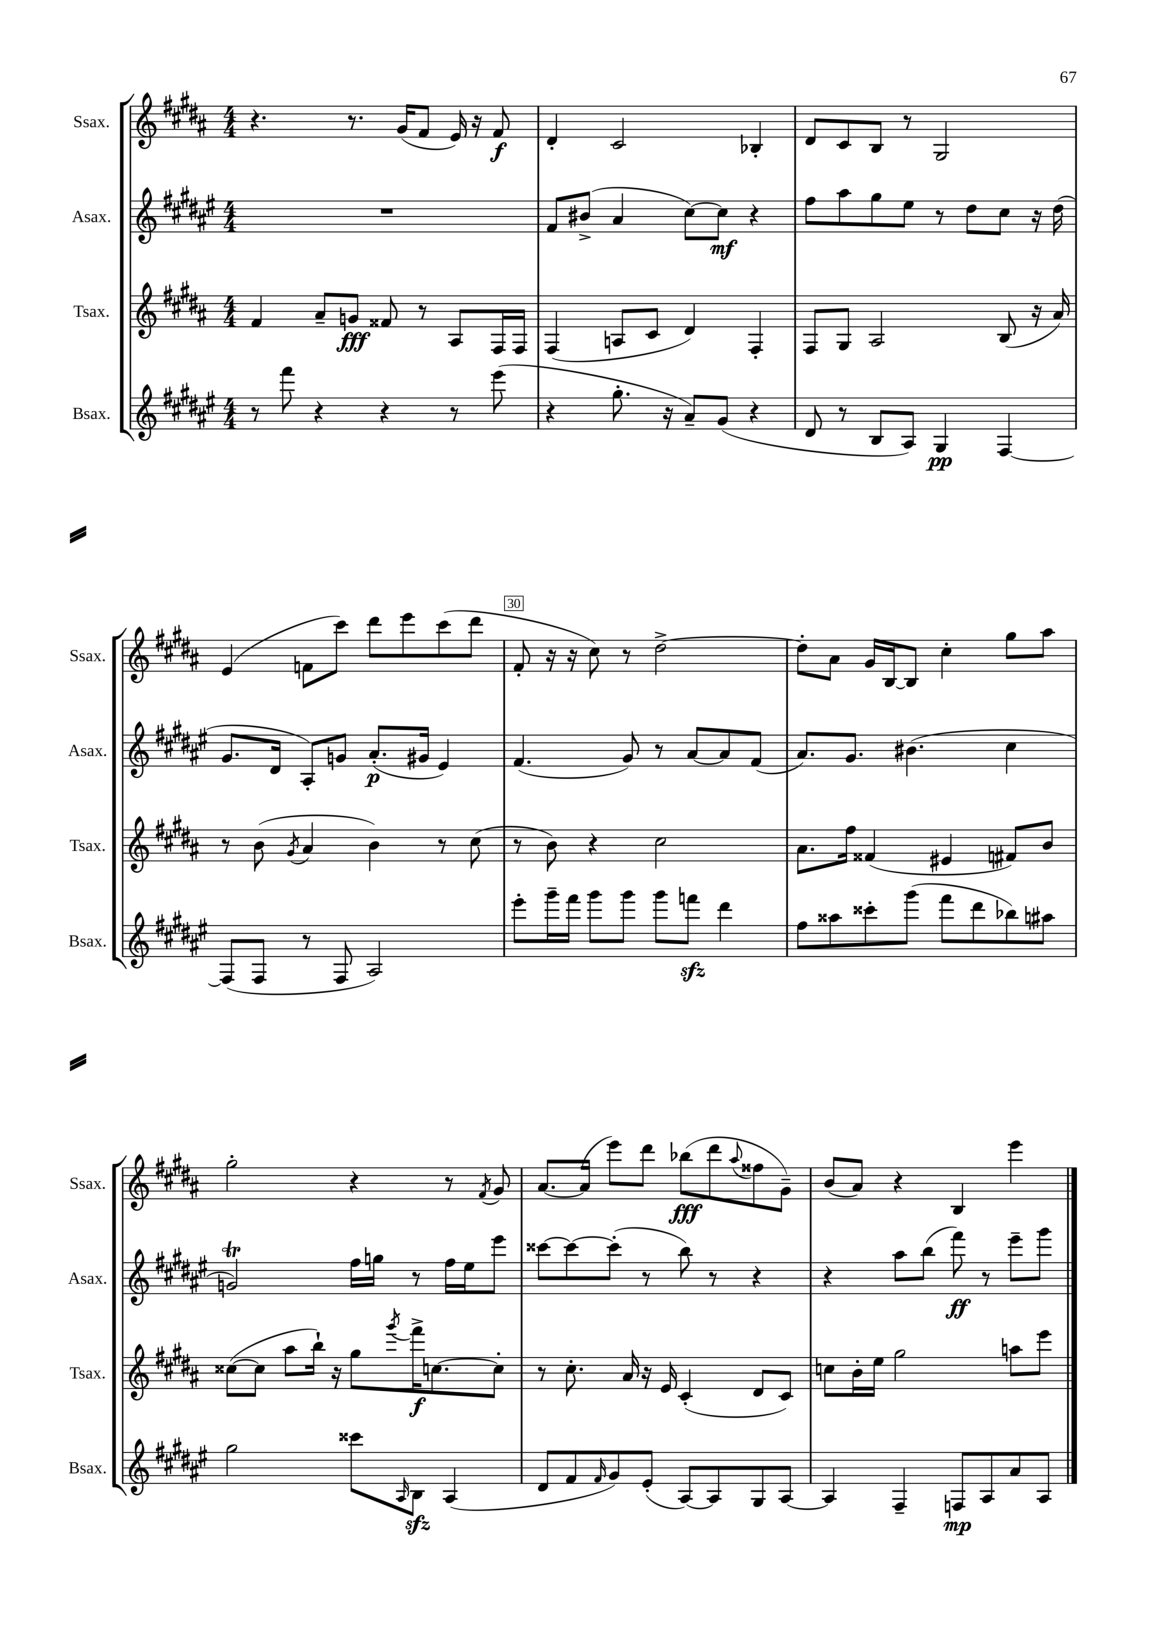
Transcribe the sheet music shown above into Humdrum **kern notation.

**kern	**dynam	**kern	**dynam	**kern	**dynam	**kern	**dynam
*part4	*part4	*part3	*part3	*part2	*part2	*part1	*part1
*staff4	*staff4	*staff3	*staff3	*staff2	*staff2	*staff1	*staff1
*I"Bsax.	*	*I"Tsax.	*	*I"Asax.	*	*I"Ssax.	*
*I'Bsax.	*	*I'Tsax.	*	*I'Asax.	*	*I'Ssax.	*
*clefG2	*	*clefG2	*	*clefG2	*	*clefG2	*
*k[f#c#g#d#a#e#]	*	*k[f#c#g#d#a#]	*	*k[f#c#g#d#a#e#]	*	*k[f#c#g#d#a#]	*
*M4/4	*	*M4/4	*	*M4/4	*	*M4/4	*
=26	=26	=26	=26	=26	=26	=26	=26
8r	.	4f#/	.	1r	.	4.r	.
8fff#\	.	.	.	.	.	.	.
4r	.	8a#~/L	.	.	.	.	.
.	.	8gn/J	fff	.	.	8.r	.
4r	.	8f##X/	.	.	.	.	.
.	.	.	.	.	.	(16g#/KL	.
.	.	8r	.	.	.	8f#/J	.
8r	.	8A#/L	.	.	.	16e/)	.
.	.	.	.	.	.	16r	.
(8eee#\	.	16F#/L	.	.	.	8f#/	f
.	.	16F#/JJ	.	.	.	.	.
=27	=27	=27	=27	=27	=27	=27	=27
4r	.	(4F#/	.	8f#/L	.	4d#'/	.
.	.	.	.	(8b#X^/J	.	.	.
8.gg#'\	.	8An/L	.	4a#/	.	2c#/	.
.	.	8c#/J	.	.	.	.	.
16r	.	.	.	.	.	.	.
8a#~/L)	.	4d#/)	.	[8cc#\L)	.	.	.
(8g#/J	.	.	.	8cc#\J]	mf	.	.
4r	.	4F#'/	.	4r	.	4B-X'/	.
=28	=28	=28	=28	=28	=28	=28	=28
8d#/	.	8F#/L	.	8ff#\L	.	8d#/L	.
8r	.	8G#/J	.	8aa#\	.	8c#/	.
8B/L	.	2A#/	.	8gg#\	.	8B/J	.
8A#/J)	.	.	.	8ee#\J	.	8r	.
4G#/	pp	.	.	8r	.	2G#/	.
.	.	.	.	8dd#\L	.	.	.
[4F#/	.	(8B/	.	8cc#\J	.	.	.
.	.	16r	.	16r	.	.	.
.	.	16a#/)	.	(16dd#\	.	.	.
!!LO:LB:g=z
=29	=29	=29	=29	=29	=29	=29	=29
(8F#/L]	.	8r	.	8.g#/L	.	(4e/	.
8F#/J	.	(8b\	.	.	.	.	.
.	.	.	.	16d#/Jk	.	.	.
.	.	8qg#/	.	.	.	.	.
8r	.	4a#/	.	8A#'/L)	.	8fn\L	.
8F#/	.	.	.	8gn/J	.	8ccc#\J)	.
2A#/)	.	4b\)	.	(8.a#'/L	p	8ddd#\L	.
.	.	.	.	.	.	8eee\	.
.	.	.	.	16g#X/Jk	.	.	.
.	.	8r	.	4e#/)	.	(8ccc#\	.
.	.	(8cc#\	.	.	.	8ddd#\J	.
=30	=30	=30	=30	=30	=30	=30	=30
8eee#'\L	.	8r	.	(4.f#/	.	8f#'/	.
16ggg#~\L	.	8b\)	.	.	.	16r	.
16fff#\JJ	.	.	.	.	.	16r	.
8ggg#\L	.	4r	.	.	.	8cc#\)	.
8ggg#\J	.	.	.	8g#/)	.	8r	.
8ggg#\L	.	2cc#\	.	8r	.	[2dd#^\	.
8fffnzz\J	.	.	.	[8a#/L	.	.	.
4ddd#\	.	.	.	8a#/]	.	.	.
.	.	.	.	(8f#/J	.	.	.
=31	=31	=31	=31	=31	=31	=31	=31
8ff#\L	.	8.a#\L	.	8.a#/L)	.	8dd#'\L]	.
8aa##X\	.	.	.	.	.	8a#\J	.
.	.	16ff#\Jk	.	8.g#/J	.	.	.
8ccc##X'\	.	(4f##X/	.	.	.	16g#/LL	.
.	.	.	.	.	.	[16B/J	.
(8ggg#\J	.	.	.	(4.b#X\	.	8B/J]	.
8fff#\L	.	4e#X/	.	.	.	4cc#'\	.
8ddd#\	.	.	.	.	.	.	.
8bb-X\)	.	8f#X/L)	.	4cc#\	.	8gg#\L	.
8aa#X\J	.	8b/J	.	.	.	8aa#\J	.
!!LO:LB:g=z
=32	=32	=32	=32	=32	=32	=32	=32
2gg#\	.	([8cc##X\L	.	2gnT/)	.	2gg#'\	.
.	.	8cc##\J]	.	.	.	.	.
.	.	8aa#\L	.	.	.	.	.
.	.	16bb`\Jk)	.	.	.	.	.
.	.	16r	.	.	.	.	.
8ccc##X\L	.	8gg#\L	.	16ff#\LL	.	4r	.
.	.	.	.	16ggn\JJ	.	.	.
16qqA#/	.	8qggg#/	.	.	.	.	.
8Bzz\J	.	16fff#^\K	f	8r	.	.	.
.	.	[8.ccn\	.	.	.	.	.
(4A#/	.	.	.	16ff#\LL	.	8r	.
.	.	.	.	16ee#\J	.	.	.
.	.	.	.	.	.	8qf#/	.
.	.	8cc'\J]	.	8eee#\J	.	8g#/	.
=33	=33	=33	=33	=33	=33	=33	=33
8d#/L	.	8r	.	[8ccc##X\L	.	[8.a#/L	.
8f#/	.	8.cc#'\	.	8ccc##\_	.	.	.
.	.	.	.	.	.	(16a#/Jk]	.
16qqf#/	.	.	.	.	.	.	.
8g#/)	.	.	.	(8ccc##'\J]	.	8eee\L)	.
.	.	16a#/	.	.	.	.	.
(8e#'/J	.	16r	.	8r	.	8ddd#\J	.
.	.	16e/	.	.	.	.	.
[8A#/L)	.	(4c#'/	.	8bb\)	.	(8bb-X\L	fff
8A#/]	.	.	.	8r	.	8ddd#\	.
.	.	.	.	.	.	8qqaa#/	.
8G#/	.	8d#/L	.	4r	.	8ff##X\	.
[8A#/J	.	8c#/J)	.	.	.	8g#~\J)	.
=34	=34	=34	=34	=34	=34	=34	=34
4A#/]	.	8ccn\L	.	4r	.	(8b/L	.
.	.	16b'\L	.	.	.	8a#/J)	.
.	.	16ee\JJ	.	.	.	.	.
4F#~/	.	2gg#\	.	8aa#\L	.	4r	.
.	.	.	.	(8bb\J	.	.	.
8Fn/L	mp	.	.	8fff#\)	ff	4B/	.
8A#/	.	.	.	8r	.	.	.
8a#/	.	8aan\L	.	8eee#~\L	.	4eee\	.
8A#/J	.	8eee\J	.	8ggg#\J	.	.	.
==	==	==	==	==	==	==	==
*-	*-	*-	*-	*-	*-	*-	*-
